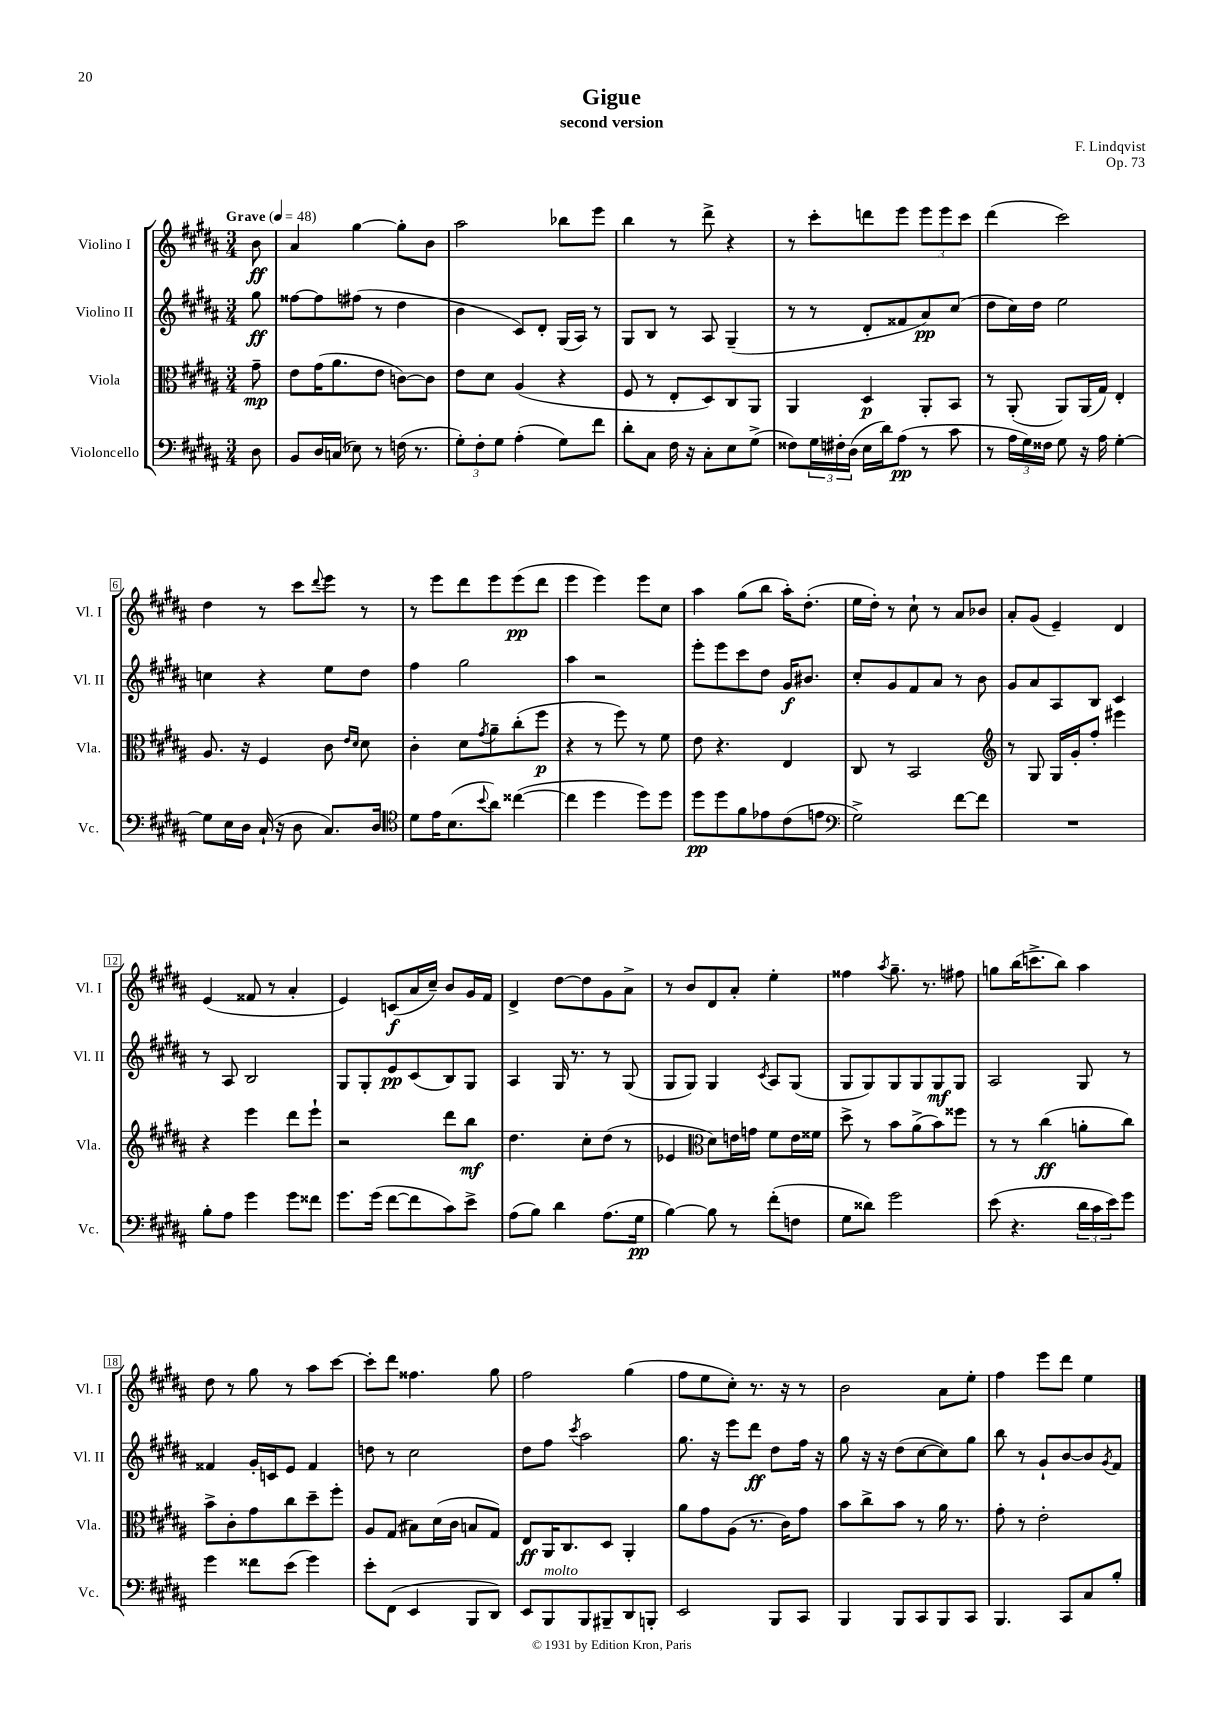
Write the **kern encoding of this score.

**kern	**kern	**kern	**kern
*staff4	*staff3	*staff2	*staff1
*clefF4	*clefC3	*clefG2	*clefG2
*k[f#c#g#d#a#]	*k[f#c#g#d#a#]	*k[f#c#g#d#a#]	*k[f#c#g#d#a#]
*M3/4	*M3/4	*M3/4	*M3/4
*MM48	*MM48	*MM48	*MM48
8D#	8g#~	8gg#	8b
=	=	=	=
8BB	8e	[8ff##	4a#
16D#	(16g#	8ff##]	.
(16C	8.a#	.	.
8E-)	.	(8ff#	[4gg#
8r	8e	8r	.
(16F	[8c)	4dd#	8gg#']
8.r	.	.	.
.	8c]	.	8b
=	=	=	=
12G#')	8e	4b	2aa#
12F#'	.	.	.
.	8d#	.	.
12G#	.	.	.
(4A#'	(4A#	8c#)	.
.	.	8d#'	.
8G#)	4r	(16G#	8bb-
.	.	16A#)	.
8f#	.	8r	8eee
=	=	=	=
8d#'	8F#	8G#	4bb
8C#	8r	8B	.
16F#	8E'	8r	8r
16r	.	.	.
8C#'	8D#)	8A#	8ddd#^
8E	8C#	(4G#~	4r
(8G#^	8AA#	.	.
=	=	=	=
8F##)	4AA#	8r	8r
24G#	.	8r	8ccc#'
24F#'	.	.	.
(24D#	.	.	.
16E	4D#	8d#'	8ddd
16d#)	.	.	.
(8A#	.	8f##	8eee
8r	8AA#'	8a#)	12eee
.	.	.	12eee
8c#	8BB	(8cc#	.
.	.	.	12ccc#
=	=	=	=
8r	8r	8dd#	(4ddd#
24A#	(8AA#'	16cc#)	.
24G#)	.	.	.
.	.	16dd#	.
24F##	.	.	.
8G#	8AA#)	2ee	2ccc#)
16r	(16AA#	.	.
16A#	16G#)	.	.
[4G#'	4E'	.	.
=	=	=	=
8G#]	8.A#	4cc	4dd#
16E	.	.	.
16D#	16r	.	.
(16C#`	4F#	4r	8r
16r	.	.	.
8D#	.	.	8ccc#
.	.	.	8qqddd#
8.C#)	8c#	8ee	8eee
.	16qqe	.	.
.	16qqd#	.	.
.	8d#	8dd#	8r
16D#	.	.	.
=	=	=	=
*clefC4	*	*	*
8d#	4c#'	4ff#	8r
16e	.	.	8eee
(8.B	.	.	.
.	8d#	2gg#	8ddd#
8qqb	8qg#	.	.
8a#)	8a#~	.	8eee
([4cc##	(8cc#'	.	(8eee
.	8ff#	.	8ddd#
=	=	=	=
4cc##]	4r	4aa#	4eee
4dd#	8r	2r	4eee)
.	8ff#)	.	.
8dd#)	8r	.	8eee
8dd#	8f#	.	8cc#
=	=	=	=
8dd#	8e	8eee'	4aa#
8dd#	4.r	8eee	.
8f#	.	8ccc#	(8gg#
8e-	.	8dd#	8bb
(8c#	4E	16g#	16aa#')
.	.	8.b#	(8.dd#'
8e	.	.	.
=	=	=	=
*clefF4	*	*	*
2G#^)	8C#	8cc#'	16ee
.	.	.	16dd#')
.	8r	8g#	8r
.	2BB	8f#	8cc#`
.	.	8a#	8r
[8f#	.	8r	8a#
8f#]	.	8b	8b-
=	=	=	=
*	*clefG2	*	*
2.r	8r	8g#	8a#'
.	8G#	8a#	(8g#
.	16G#	8A#	4e~)
.	16g#'	.	.
.	8ff#'	8B	.
.	4eee#	4c#	4d#
=	=	=	=
8B'	4r	8r	(4e
8A#	.	8A#	.
4g#	4eee	2B	8f##
.	.	.	8r
8g#	8ddd#	.	4a#'
8f##	8eee`	.	.
=	=	=	=
8.g#	2r	8G#	4e)
.	.	8G#'	.
(16g#	.	.	.
[8f#	.	8e	(8c
8f#]	.	(8c#	16a#
.	.	.	16cc#~)
8c#)	8ddd#	8B)	8b
8e^	8bb	8G#	16g#
.	.	.	16f#
=	=	=	=
(8A#	4.dd#	4A#	4d#^
8B)	.	.	.
4d#	.	16G#	[8dd#
.	.	8.r	.
.	8cc#'	.	8dd#]
(8.A#	(8dd#	8r	8g#
.	8r	(8G#	8a#^
16G#	.	.	.
=	=	=	=
[4B)	4e-	8G#	8r
.	.	8G#)	8b
*	*clefC3	*	*
8B]	8d#)	4G#	8d#
8r	16e	.	8a#'
.	16g	.	.
.	.	8qc#	.
(8f#'	8f#	8A#	4ee'
8F	16e	(8G#	.
.	16f##	.	.
=	=	=	=
8G#	8dd#^	8G#	4ff##
8d##)	8r	8G#)	.
.	.	.	8qaa#
2g#	8b	8G#	8.gg#~
.	(8a#^	8G#	.
.	.	.	8.r
.	8b)	8G#	.
.	8ff##	8G#	8ff#
=	=	=	=
(8e	8r	2A#	8gg
4.r	8r	.	(16bb
.	.	.	8.ccc^
.	(4cc#	.	.
.	.	.	8bb)
24d#	8a'	8G#	4aa#
24c#	.	.	.
24e)	.	.	.
8g#	8cc#)	8r	.
=	=	=	=
4g#	8b^	4f##	8dd#
.	8c#'	.	8r
8f##	8g#	16g#'	8gg#
.	.	16c	.
(8e	8cc#	8e	8r
4g#)	8dd#~	4f##	8aa#
.	8ff#'	.	[8ccc#
=	=	=	=
8e'	8A#	8dd	8ccc#']
(8FF#	(8G#	8r	8ddd#
4EE	8B#)	2cc#	4.ff##
.	(16d#	.	.
.	16c#	.	.
8BBB	8B	.	.
8DD#)	8G#)	.	8gg#
=	=	=	=
8EE	8E	8dd#	2ff#
8BBB	16AA#	8ff#	.
.	8.C#	.	.
.	.	8qccc#	.
8BBB	.	2aa#	.
8BBB#~	8D#	.	.
8DD#	4AA#'	.	(4gg#
8BBB'	.	.	.
=	=	=	=
2EE	8a#	8.gg#	8ff#
.	8g#	.	8ee
.	.	16r	.
.	(8A#	8eee	8cc#')
.	8.r	8ddd#	8.r
8BBB	.	8dd#	.
.	16c#)	.	16r
8CC#	8g#	16ff#	8r
.	.	16r	.
=	=	=	=
4BBB	8b	8gg#	2b
.	8cc#^	16r	.
.	.	16r	.
8BBB	8b	(8dd#	.
8CC#	8r	[8cc#	.
8BBB	16a#	8cc#])	8a#
.	8.r	.	.
8CC#	.	8gg#	8ee'
=	=	=	=
4.BBB	8g#'	8bb	4ff#
.	8r	8r	.
.	2e'	8g#`	8eee
8CC#	.	[8b	8ddd#
8C#	.	8b]	4ee
.	.	8qg#	.
8B'	.	8f#	.
==	==	==	==
*-	*-	*-	*-
